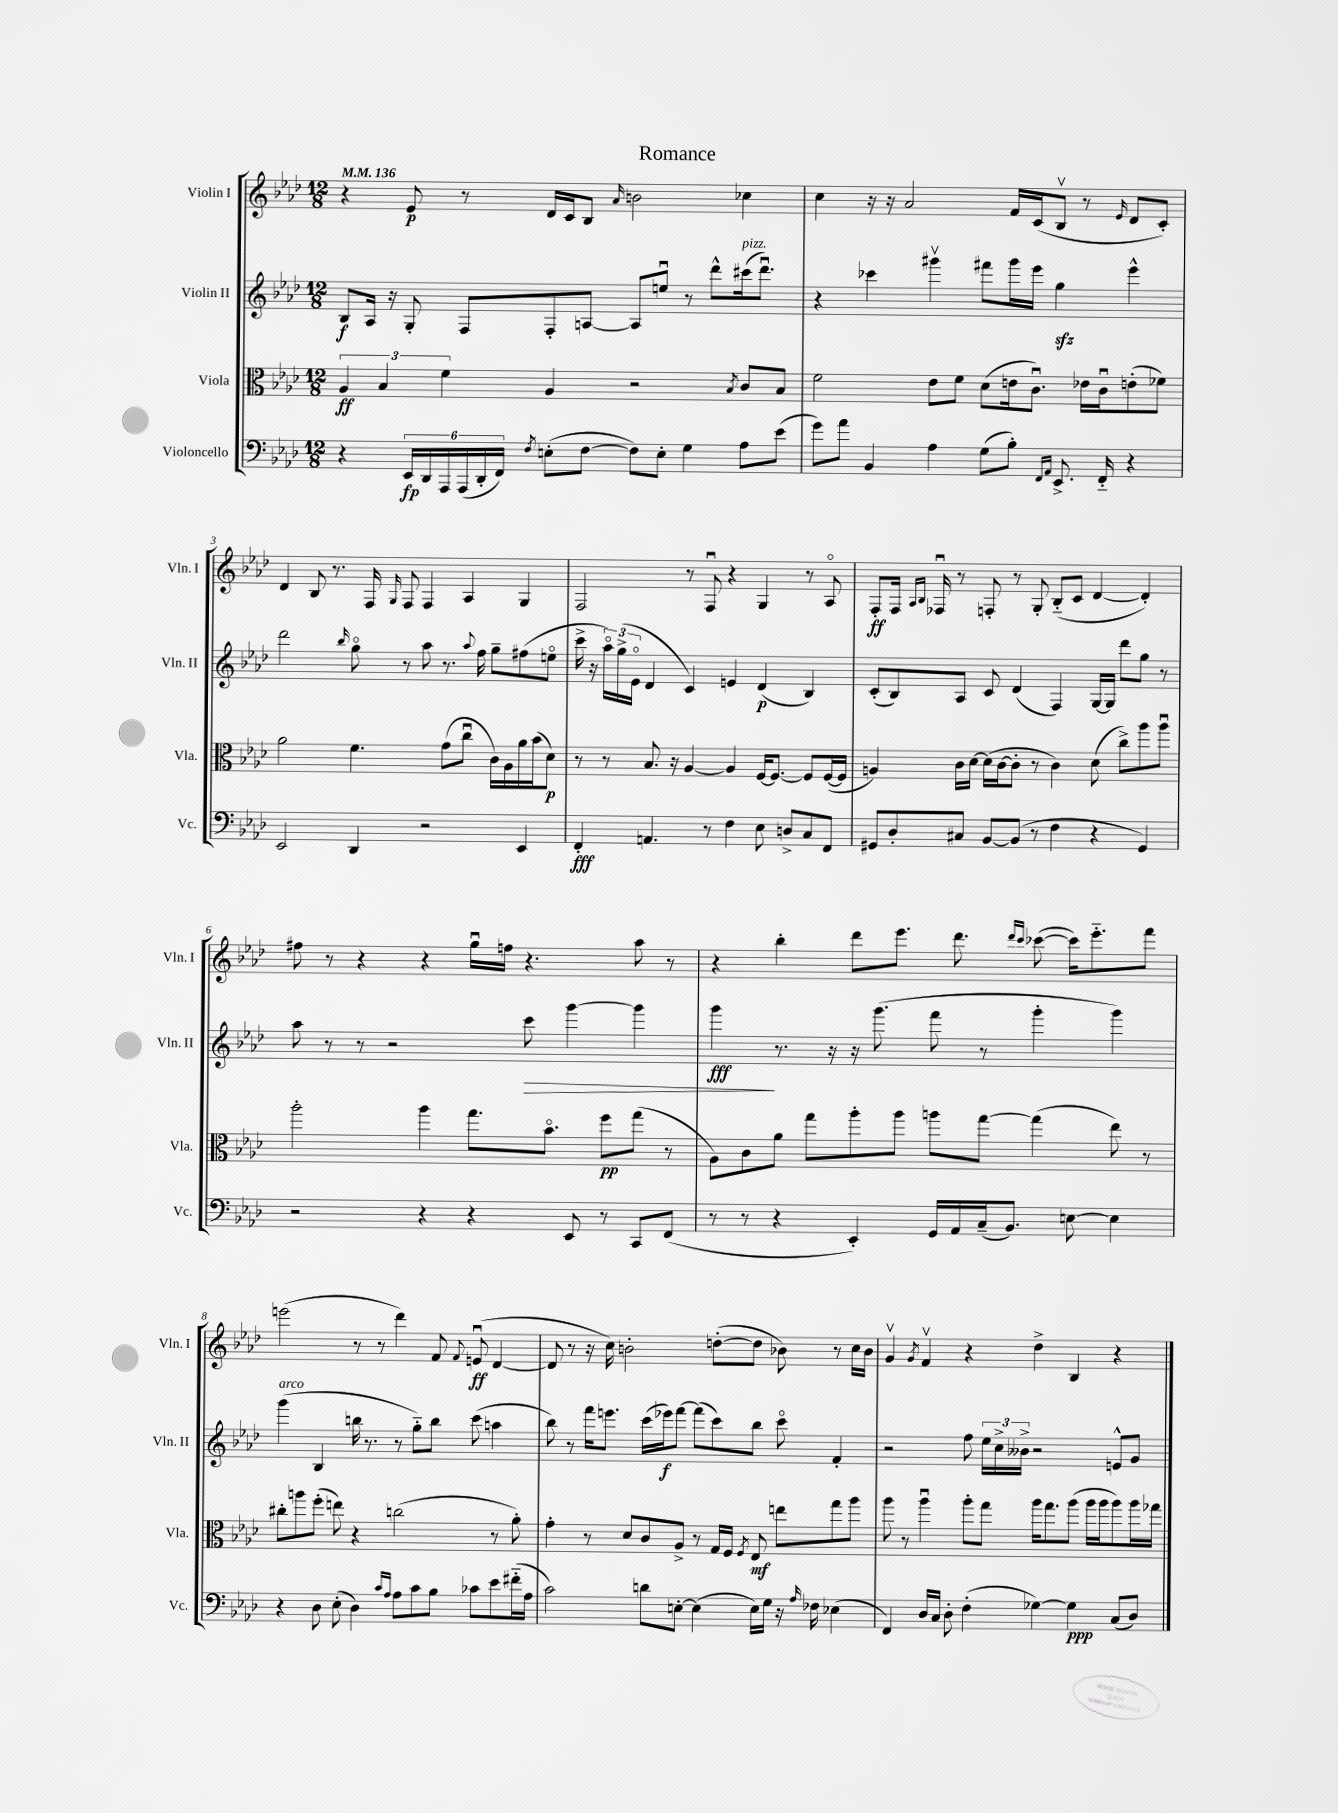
\header { title = "Romance" }
<<
\new StaffGroup <<
\new Staff = "s0" \with { instrumentName = "Violin I" shortInstrumentName = "Vln. I" } {
    \clef treble \key aes \major \numericTimeSignature \time 12/8 \tempo 4 = 136
    \autoBeamOff r4 ees'8\p r8 des'16[ c'16 bes8] \grace { aes'16 } b'2 ces''4 |
    c''4 r16 r16 aes'2 f'16[ c'16( bes8]\upbow r8 \grace { ees'16 } des'8[ c'8]-.) |
    des'4 bes8 r8. f16 \grace { g16 } f8 f4 aes4 g4 |
    f2 r8 f8\downbow r4 g4 r8 aes8\flageolet |
    f8[-.\ff f16] \grace { aes16[ bes16] } fes16\downbow r8 f8-. r8 g8-. bes8[-_( c'8] des'4~ des'4-.) |
    fis''8 r8 r4 r4 g''16[\downbow f''16] r4. aes''8 r8 |
    r4 bes''4-. des'''8[ ees'''8.] des'''8. \grace { des'''16[ c'''16] } ces'''8~( ces'''16[) ees'''8.-_ f'''8] |
    e'''2( r8 r8 des'''4) f'8 \appoggiatura { f'8 } e'8\downbow\ff( des'4~ |
    des'8 r8 r16 c''16) b'2-. d''8[~-.( d''8] bes'8) r8 c''16[ bes'16] |
    g'4\upbow \acciaccatura { g'8 } f'4\upbow r4 des''4-> bes4 r4 \bar "|." |
}
\new Staff = "s1" \with { instrumentName = "Violin II" shortInstrumentName = "Vln. II" } {
    \clef treble \key aes \major \numericTimeSignature \time 12/8
    \autoBeamOff bes8[\f aes16] r16 g8-. f8[ f8-. a8]~ a8[ e''8]\downbow r8 des'''8[-^ cis'''16^\markup { \italic "pizz." }( des'''8.]\downbow) |
    r4 ces'''4 gis'''4\upbow fis'''8[ gis'''16 ees'''16] g''4\sfz ees'''4-^ |
    des'''2 \grace { bes''16 } g''8\flageolet r8 aes''8 r8. \appoggiatura { aes''8 } f''16 g''8[-- fis''8( e''8]\flageolet |
    c'''16-> r16 \tuplet 3/2 { aes''16[\flageolet) g''16->( ees'16]\flageolet } des'4 c'4) e'4 des'4\p( bes4) |
    c'8[-.( bes8) aes8] c'8 des'4( f4) g16[~ g16] des'''8[ g''8] r8 |
    aes''8 r8 r8 r2 c'''8\> g'''4~ g'''4 |
    g'''4\fff\! r8. r16 r16 g'''8.( f'''8 r8 g'''4-. g'''4) |
    g'''4^\markup { \italic "arco" }( bes4 b''16 r8. r8 g''8[-_) b''8] c'''8( a''4 |
    bes''8) r8 f'''16[ e'''8.] c'''16[( ees'''16\f) f'''8]~ f'''8[( c'''8) bes''8] c'''8\flageolet f'4-. |
    r2 f''8 \tuplet 3/2 { ees''16[ c''16-> beses'16]-> } r2 e'8[-^ g'8] \bar "|." |
}
\new Staff = "s2" \with { instrumentName = "Viola" shortInstrumentName = "Vla." } {
    \clef alto \key aes \major \numericTimeSignature \time 12/8
    \autoBeamOff \tuplet 3/2 { aes4\ff bes4 f'4 } aes4 r2 \acciaccatura { bes8 } c'8[ bes8] |
    f'2 ees'8[ f'8] des'8[( e'16 c'8.]\downbow) ees'16[ c'16\downbow e'8-.( fes'8]) |
    aes'2 f'4. g'8[( c''8]\downbow c'16[) aes16 aes'16 bes'16( des'8]\p) |
    r8 r8 bes8. r16 aes4~ aes4 f16[~ f8.]~ f8[ f16~( f16] |
    a4) c'16[ des'16]~ des'16[( c'16~ c'8]-. r8 c'4) des'8( c''8[->) aes''8 aes''8]\downbow |
    aes''2-. aes''4 g''8.[ bes'8.]\flageolet f''8[\pp g''8]( r8 |
    aes8[) c'8 aes'8] g''8[ aes''8-. aes''8] a''8[ g''8]~ g''4( ees''8) r8 |
    cis''8[-. a''8 f''8]-.( e''8) r4 c''2( r8 aes'8-.) |
    g'4-. r8 des'8[ c'8 aes8]-> r8 g16[ f16] \acciaccatura { f8 } ees8\mf e''8[ g''8 aes''8] |
    aes''8 r8 aes''4\downbow aes''8[-. g''8] aes''16[ g''8. aes''8]( aes''16[ aes''16 aes''8) aes''16 ges''16] \bar "|." |
}
\new Staff = "s3" \with { instrumentName = "Violoncello" shortInstrumentName = "Vc." } {
    \clef bass \key aes \major \numericTimeSignature \time 12/8
    \autoBeamOff r4 \tuplet 6/4 { ees,16[\fp des,16 aes,,16 aes,,16( des,16-. f,16]) } \acciaccatura { f8 } e8[-.( f8]~ f8[) e8]-. g4 aes8[ ees'8]( |
    g'8[) aes'8] bes,4 aes4 g8[( bes8]-.) \grace { f,16[ aes,16] } ees,8.-> f,16-_ r4 |
    ees,2 des,4 r2 ees,4 |
    f,4-.\fff a,4. r8 f4 ees8 d8[-> c8 f,8] |
    gis,8[ des8-. cis8] bes,8[~ bes,8]( r8 f4 r4 gis,4) |
    r2 r4 r4 ees,8 r8 c,8[ f,8]( |
    r8 r8 r4 ees,4-.) g,16[ aes,16 c16--( bes,8.]) e8~ e4 |
    r4 des8 ees8-.( des4) \grace { c'16[ aes16] } aes8[ c'8 bes8] ces'8[ ees'8 fis'16-_( aes16] |
    c'2) d'8[ e8]~-. e4( e16[) g16] r16 \grace { aes16 } fes16 ees4( |
    f,4) des16[ c16] des8-. f4-.( ges4~) ges4\ppp c8[( des8]) \bar "|." |
}
>>
>>
